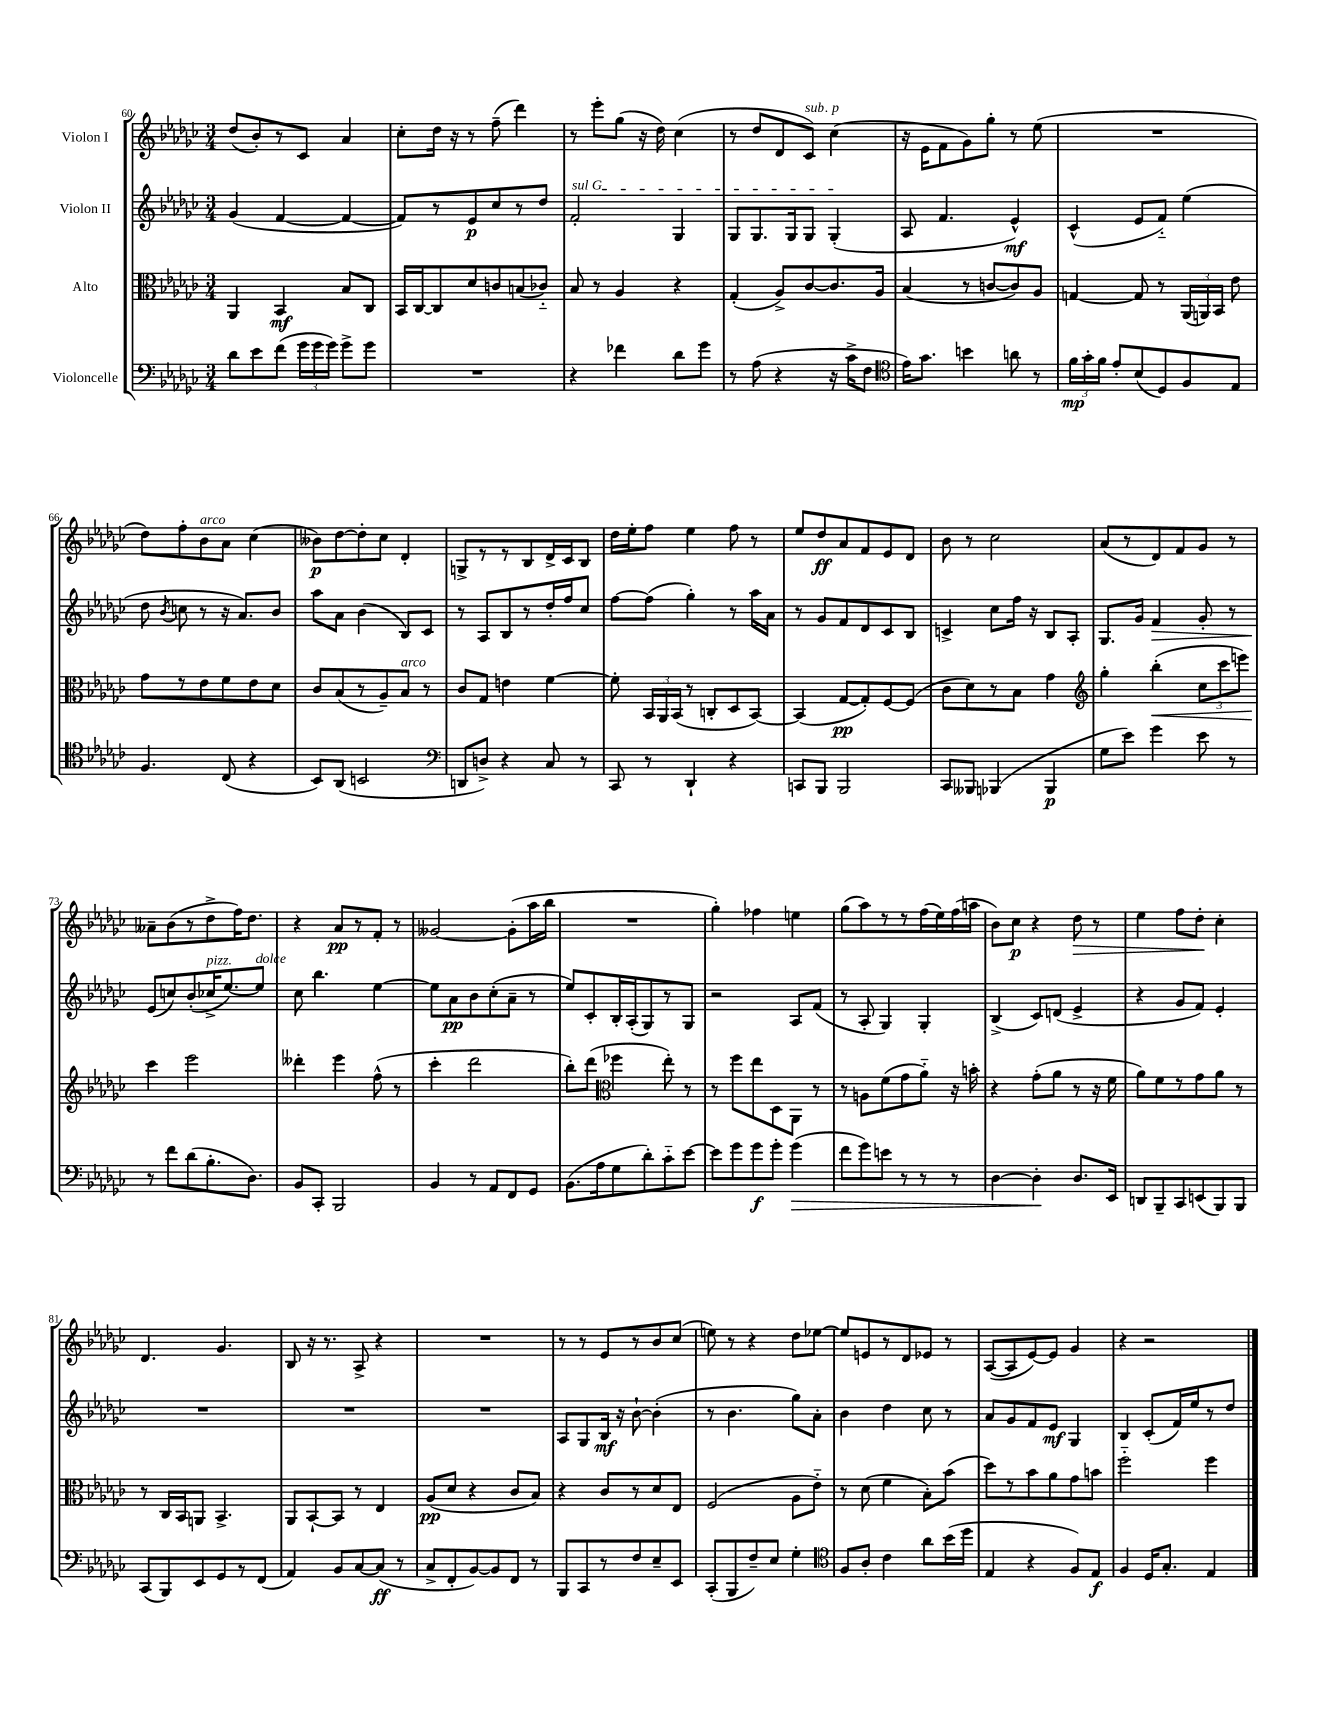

**kern	**kern	**kern	**kern
*staff4	*staff3	*staff2	*staff1
*clefF4	*clefC3	*clefG2	*clefG2
*k[b-e-a-d-g-c-]	*k[b-e-a-d-g-c-]	*k[b-e-a-d-g-c-]	*k[b-e-a-d-g-c-]
*M3/4	*M3/4	*M3/4	*M3/4
8d-	4AA-	(4g-	(8dd-
8e-	.	.	8b-')
(8f	4BB-	[4f	8r
24g-	.	.	8c-
24g-	.	.	.
24g-)	.	.	.
8g-^	8B-	4f_	4a-
8g-	8C-	.	.
=	=	=	=
2.r	16BB-	8f])	8cc-'
.	[16C-	.	.
.	8C-]	8r	16dd-
.	.	.	16r
.	8d-	8e-	8r
.	8c	8cc-	(8ff~
.	(8B	8r	4ddd-)
.	8c-'~)	8dd-	.
=	=	=	=
4r	8B-	2f'	8r
.	8r	.	8eee-'
4f-	4A-	.	(8gg-
.	.	.	16r
.	.	.	16dd-)
8d-	4r	4G-	(4cc-
8g-	.	.	.
=	=	=	=
8r	(4G-'	8G-	8r
(8A-	.	8.G-	8dd-
4r	8A-^)	.	8d-
.	.	16G-	.
.	[8c-	8G-	8c-)
16r	8.c-]	(4G-'	(4cc-
16c-^	.	.	.
8F	.	.	.
.	16A-	.	.
=	=	=	=
*clefC4	*	*	*
16e-)	(4B-	8A-	16r
8.g-	.	.	16e-
.	.	4.f	8f
4b	8r	.	8g-)
.	[8c	.	8gg-'
8a	8c])	4e-^^)	8r
8r	8A-	.	(8ee-
=	=	=	=
24f	[4G	(4c-^^	2.r
24g-'	.	.	.
24f	.	.	.
8e-'	.	.	.
(8B-	8G]	8e-	.
8D-)	8r	8f'~)	.
8F	(24AA-	(4ee-	.
.	24AA)	.	.
.	24BB-	.	.
8E-	8e-	.	.
=	=	=	=
4.F	8g-	8dd-	8dd-)
.	.	8qb-	.
.	8r	8cc	8ff'
.	8e-	8r	8b-
(8C-	8f	16r	8a-
.	.	8.a-)	.
4r	8e-	.	(4cc-
.	8d-	8b-	.
=	=	=	=
8BB-)	8c-	8aa-	8b--)
(8AA-	(8B-	8a-	[8dd-
2BB	8r	(4b-	8dd-']
.	8A-~)	.	8cc-
.	8B-	8B-)	4d-'
.	8r	8c-	.
=	=	=	=
*clefF4	*	*	*
8DD	8c-	8r	8G^
8D^)	8G-	8A-	8r
4r	4e	8B-	8r
.	.	8r	8B-
8C-	[4f	16dd-'	16d-^
.	.	16ff	16c-
8r	.	8cc-	8B-
=	=	=	=
8CC-	8f']	[8ff	16dd-
.	.	.	16ee-'
8r	24BB-	(8ff]	8ff
.	24AA-	.	.
.	(24BB-	.	.
4DD-`	8r	4gg-')	4ee-
.	8C'	.	.
4r	8D-	8r	8ff
.	[8BB-)	16aa-	8r
.	.	16a-	.
=	=	=	=
8CC	(4BB-]	8r	8ee-
8BBB-	.	8g-	8dd-
2BBB-	[8G-	8f	8a-
.	8G-'])	8d-	8f
.	[8F	8c-	8e-
.	(8F]	8B-	8d-
=	=	=	=
8CC-	8c-	4c^	8b-
8BBB--	8d-)	.	8r
(4BBB-	8r	8cc-	2cc-
.	8B-	16ff	.
.	.	16r	.
4BBB-	4g-	8B-	.
.	.	8A-'	.
=	=	=	=
*	*clefG2	*	*
8G-	4gg-'	8.G-	(8a-
8e-)	.	.	8r
.	.	16g-	.
4g-	(4bb-'	4f	8d-)
.	.	.	8f
8e-	12cc-	8g-'	8g-
.	12ccc-	.	.
8r	.	8r	8r
.	12eee)	.	.
=	=	=	=
8r	4ccc-	(8e-	8a--~
8f	.	8cc)	(8b-
(8d-	2eee-	(8b-'	8r
8.B-'	.	16cc-^	8dd-^
.	.	[8.ee-)	.
.	.	.	16ff)
8.D-)	.	.	8.dd-
.	.	8ee-]	.
=	=	=	=
8BB-	4ddd--'	8cc-	4r
8CC-'	.	4.bb-	.
2BBB-	4eee-	.	8a-
.	.	.	8r
.	(8ff^^	[4ee-	8f'
.	8r	.	8r
=	=	=	=
4BB-	4ccc-'	8ee-]	[2g--
.	.	8a-	.
8r	2ddd-	8b-	.
8AA-	.	(8cc-'	.
8FF	.	8a-~	(8g--']
8GG-	.	8r	16aa-
.	.	.	16bb-
=	=	=	=
(8.BB-	8bb-')	8ee-)	2.r
.	(8ddd-	8c-'	.
16A-	.	.	.
*	*clefC3	*	*
8G-	4ff-	16B-'	.
.	.	(16A-'	.
8d-')	.	8G-)	.
8c-'~	8ee-')	8r	.
[8e-	8r	8G-	.
=	=	=	=
8e-]	8r	2r	4gg-')
8g-	8ff	.	.
8g-	8ee-	.	4ff-
8g-'	8D-	.	.
(4g-	8AA-	8A-	4ee
.	8r	(8f	.
=	=	=	=
8f	8r	8r	(8gg-
8g-)	8A	8A-'	8aa-)
8e	(8f	4G-)	8r
8r	8g-	.	8r
8r	8a-'~)	4G-'	(16ff
.	.	.	16ee-)
8r	16r	.	(16ff
.	16b'	.	16aa
=	=	=	=
[4D-	4r	(4B-^	8b-)
.	.	.	8cc-
4D-']	(8g-'	8c-)	4r
.	8a-	(8d	.
8.D-	8r	4e-^	8dd-
.	16r	.	8r
16EE-	16f	.	.
=	=	=	=
8DD	8a-)	4r	4ee-
8BBB-~	8f	.	.
8CC-	8r	8g-	8ff
(8EE	8g-	8f)	8dd-'
8BBB-)	8a-	4e-'	4cc-'
8BBB-	8r	.	.
=	=	=	=
(8CC-	8r	2.r	4.d-
8BBB-)	16C-	.	.
.	16BB-	.	.
8EE-	8AA	.	.
8GG-	4.BB-^	.	4.g-
8r	.	.	.
(8FF	.	.	.
=	=	=	=
4AA-)	8AA-	2.r	8B-
.	[8BB-`	.	16r
.	.	.	8.r
8BB-	8BB-]	.	.
[8C-	8r	.	8A-^
(8C-]	4E-	.	4r
8r	.	.	.
=	=	=	=
8C-^	(8A-	2.r	2.r
8FF'	8d-	.	.
[8BB-)	4r	.	.
8BB-]	.	.	.
8FF	8c-	.	.
8r	8B-)	.	.
=	=	=	=
8BBB-	4r	8A-	8r
8CC-	.	8G-	8r
8r	8c-	16B-	8e-
.	.	16r	.
8F	8r	[8b-`	8r
8E-~	8d-	(4b-']	8b-
8EE-	8E-	.	(8cc-
=	=	=	=
(8CC-'	(2F	8r	8ee)
8BBB-	.	4.b-	8r
8F~)	.	.	4r
8E-	.	.	.
4G-'	8A-	8gg-)	8dd-
.	8e-'~)	8a-'	[8ee-
=	=	=	=
*clefC4	*	*	*
8F	8r	4b-	8ee-]
8A-'	(8d-	.	8e
4c-	4f	4dd-	8r
.	.	.	8d-
8a-	8B-')	8cc-	8e-
(16b-	(8b-	8r	8r
16dd-	.	.	.
=	=	=	=
4E-	8dd-)	8a-	([8A-
.	8r	8g-	8A-]
4r	8b-	8f	[8e-)
.	8a-	8e-	8e-]
8F)	8g-	4G-	4g-
8E-	8b	.	.
=	=	=	=
4F	2ff'~	4B-	4r
16D-	.	(8c-'	2r
8.G-'	.	.	.
.	.	16f)	.
.	.	16ee-	.
4E-	4ff	8r	.
.	.	8dd-	.
==	==	==	==
*-	*-	*-	*-
